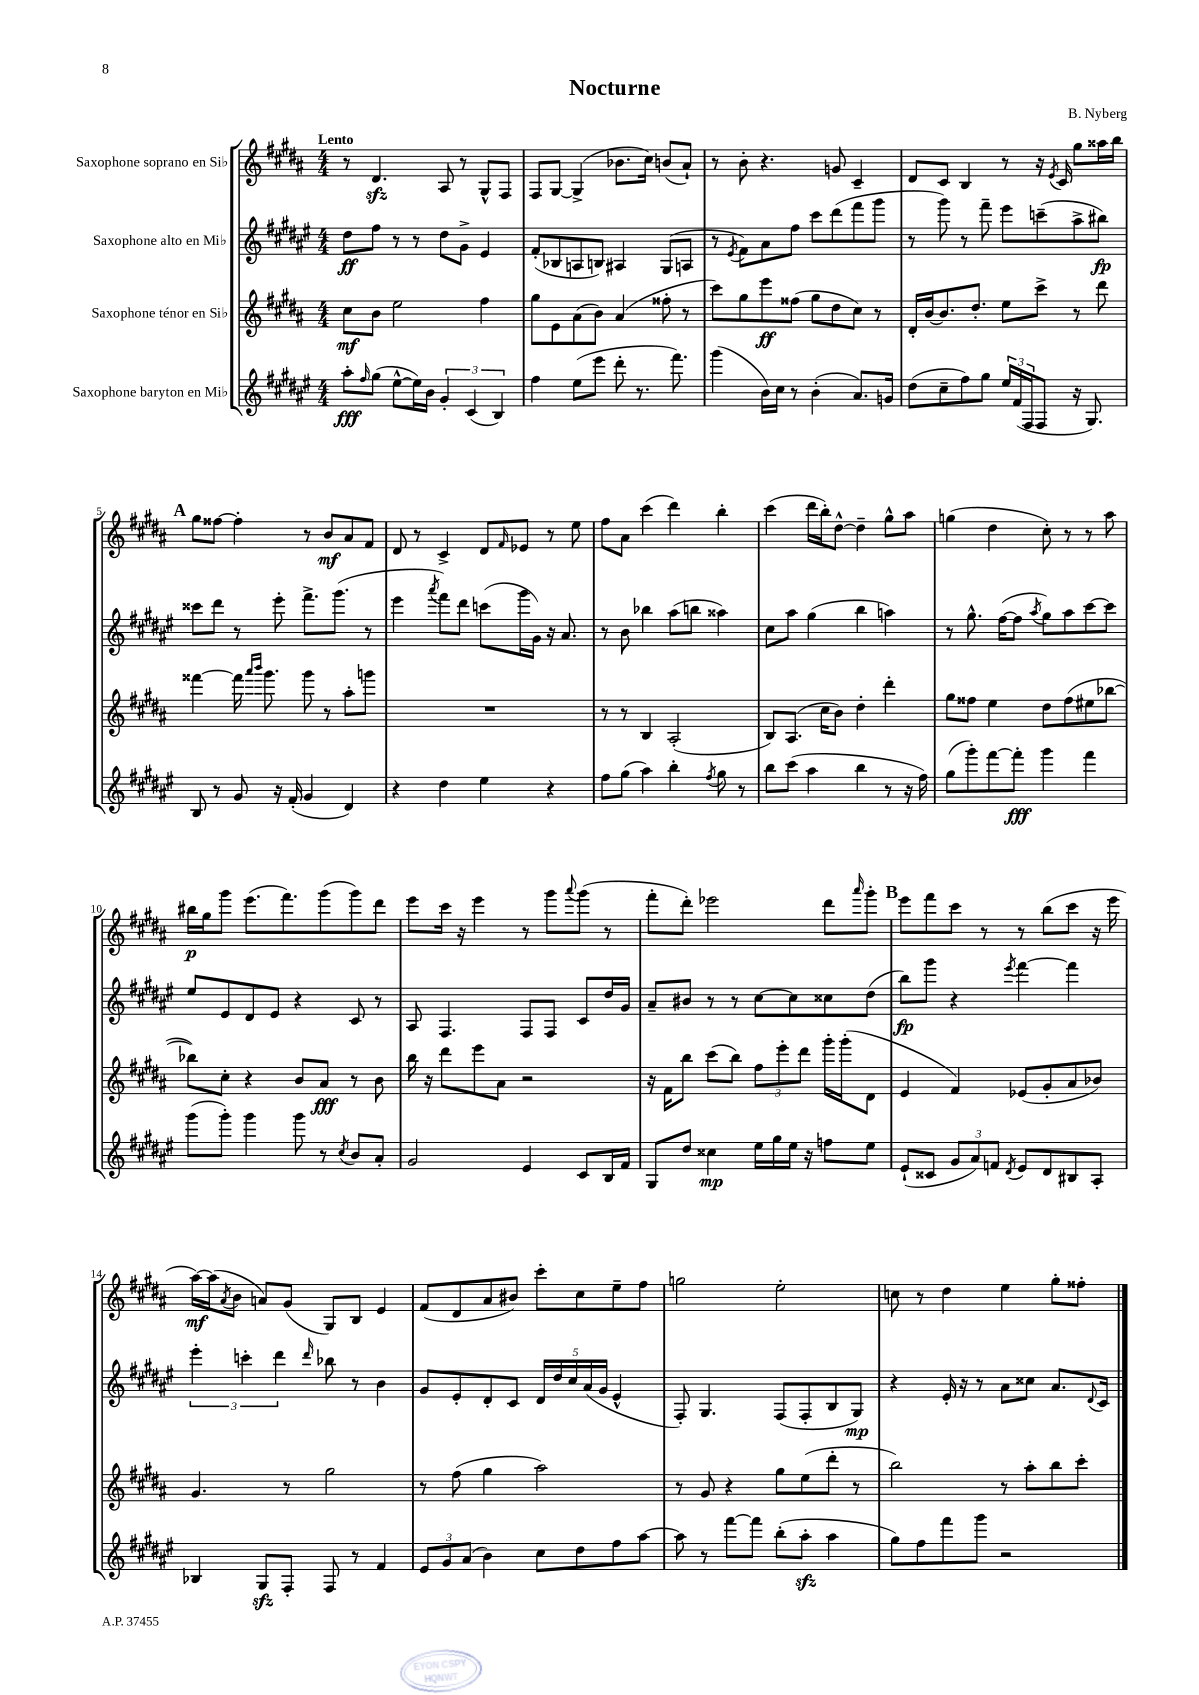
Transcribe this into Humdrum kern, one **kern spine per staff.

**kern	**kern	**kern	**kern
*staff4	*staff3	*staff2	*staff1
*clefG2	*clefG2	*clefG2	*clefG2
*k[f#c#g#d#a#e#]	*k[f#c#g#d#a#]	*k[f#c#g#d#a#e#]	*k[f#c#g#d#a#]
*M4/4	*M4/4	*M4/4	*M4/4
8aa#'	8cc#	8dd#	8r
16qqff#	.	.	.
(8gg#	8b	8ff#	4.d#
[8ee#^^	2ee	8r	.
16ee#])	.	8r	.
16b	.	.	.
6g#'	.	8dd#	8A#
.	.	8g#^	8r
(6c#	.	.	.
.	4ff#	4e#	8G#^^
6B)	.	.	.
.	.	.	8F#
=	=	=	=
4ff#	8gg#	(8f#'	8F#
.	8e	8B-	[8G#
(8ee#	(8a#	8A	(4G#^]
8eee#	8b)	8B)	.
8ddd#'	(4a#	4A#	8.b-
8.r	.	.	.
.	.	.	16cc#)
.	8ff##'	(8G#	(8b
8.fff#)	.	.	.
.	8r	8A	8a#`)
=	=	=	=
(4ggg#	8ccc#)	8r	8r
.	.	8qe#	.
.	8gg#	8f#)	8b'
16b)	8eee	8a#	4.r
16cc#	.	.	.
8r	(8ff##	8ff#	.
(4b'	8gg#	8ccc#	.
.	8dd#	(8ddd#	8g
8.a#)	8cc#)	8fff#	4c#~
.	8r	8ggg#	.
16g	.	.	.
=	=	=	=
(8dd#	16d#'	8r	8d#
.	[16b	.	.
8cc#~	8.b]	8ggg#)	8c#
8ff#)	.	8r	4B
.	8.dd#'	.	.
8gg#	.	8fff#~	.
24ee#	8ee	8eee#	8r
(24f#	.	.	.
24F#	.	.	.
8F#	8ccc#^	(8ccc~	16r
.	.	.	8qe
.	.	.	16c#
16r	8r	8aa#^	8gg#
8.G#)	.	.	.
.	8ddd#	8bb#)	16aa##
.	.	.	16bb
=	=	=	=
8B	[4fff##	8ccc##	8gg#
8r	.	8ddd#	[8ff##
8g#	16fff##]	8r	4ff##']
.	16qqaaa#	.	.
.	16qqbbb	.	.
.	8.ggg#	.	.
16r	.	8eee#'	.
(16f#'	.	.	.
4g#	8ggg#	8.fff#^	8r
.	8r	.	8b
.	.	(8.ggg#	.
4d#)	8aa#'	.	8a#
.	8ggg	8r	8f#
=	=	=	=
4r	1r	4eee#	8d#
.	.	.	8r
.	.	8qaaa#	.
4dd#	.	8fff#)	4c#^
.	.	8ddd#	.
4ee#	.	(8ccc	8d#
.	.	.	16qqf#
.	.	16ggg#	8e-
.	.	16g#)	.
4r	.	16r	8r
.	.	8.a#	.
.	.	.	8ee
=	=	=	=
8ff#	8r	8r	8ff#
(8gg#	8r	8b	8a#
4aa#)	4B	4bb-	(4ccc#
4bb'	(2A#'	(8aa#	4ddd#)
.	.	8bb	.
8qff#	.	.	.
8gg#	.	4aa##)	4bb'
8r	.	.	.
=	=	=	=
8bb	8B)	8cc#	(4ccc#
(8ccc#	(8.A#	8aa#	.
4aa#	.	(4gg#	16ddd#
.	16cc#	.	16bb')
.	8b)	.	[8dd#^^
4bb	4dd#'	4bb	4dd#~]
8r	4ddd#'	4aa)	8gg#^^
16r	.	.	8aa#
16ff#)	.	.	.
=	=	=	=
(8gg#	8gg#	8r	(4gg
8ggg#')	8ff##	8.gg#^^	.
[8fff#	4ee	.	4dd#
.	.	([16ff#	.
8fff#']	.	8ff#]	.
.	.	8qaa#	.
4ggg#	8dd#	8gg#)	8cc#')
.	(8ff##	8aa#	8r
4fff#	8ee#	[8ccc#	8r
.	[8bb-	8ccc#]	8aa#
=	=	=	=
(8ggg#	8bb-])	8ee#	16bb#
.	.	.	16gg#
8ggg#')	8cc#'	8e#	8ggg#
4ggg#	4r	8d#	(8.eee
.	.	8e#	.
.	.	.	8.fff#)
8ggg#	8b	4r	.
8r	8a#	.	(8ggg#
8qcc#	.	.	.
8b	8r	8c#	8ggg#)
8a#'	8b	8r	8ddd#
=	=	=	=
2g#	16bb	8A#	8eee
.	16r	.	.
.	8ddd#	4.F#	16ccc#
.	.	.	16r
.	8eee	.	4eee
.	8a#	.	.
4e#	2r	8F#	8r
.	.	8F#	8ggg#
.	.	.	8qqaaa#
8c#	.	8c#	(8ggg#
16B	.	16dd#	8r
16f#	.	16g#	.
=	=	=	=
8G#	16r	8a#~	8fff#'
.	16f#	.	.
8dd#	8bb	8b#	8ddd#')
4cc##	(8ccc#	8r	2eee-
.	8bb)	8r	.
16ee#	12ff#	[8cc#	.
16gg#	.	.	.
.	12eee'	.	.
16ee#	.	8cc#]	.
.	12ddd#	.	.
16r	.	.	.
8ff	16ggg#'	8cc##	8ddd#
.	(16ggg#'	.	.
.	.	.	16qqaaa#
8ee#	8d#	(8dd#	8ggg#'
=	=	=	=
(8e#`	4e	8bb)	8eee
8c##	.	8ggg#	8fff#
12g#	4f#)	4r	8ccc#
12a#)	.	.	.
.	.	.	8r
12f	.	.	.
8qd#	.	8qeee#	.
8e#	(8e-	[4fff#	8r
8d#	8g#'	.	(8bb
8B#	8a#	4fff#]	8ccc#
8A#'	8b-)	.	16r
.	.	.	16eee
=	=	=	=
4B-	4.g#	6eee#'	[16aa#)
.	.	.	(16aa#]
.	.	.	8qa#
.	.	.	8b
.	.	6ccc'	.
8G#	.	.	8a)
.	.	6ddd#	.
8F#'	8r	.	(8g#
.	.	16qqddd#	.
8F#	2gg#	8bb-	8G#)
8r	.	8r	8B
4f#	.	4b	4e
=	=	=	=
12e#	8r	8g#	(8f#
12g#	.	.	.
.	(8ff#	8e#'	8d#
(12a#	.	.	.
4b)	4gg#	8d#'	8a#
.	.	8c#	8b#)
8cc#	2aa#)	20d#	8ccc#'
.	.	20dd#	.
.	.	20cc#	.
8dd#	.	.	8cc#
.	.	(20a#	.
.	.	20g#	.
8ff#	.	4e#^^	8ee~
[8aa#	.	.	8ff#
=	=	=	=
8aa#]	8r	8F#')	2gg
8r	8g#	4.G#	.
[8fff#	4r	.	.
8fff#]	.	.	.
(8bb'	8gg#	(8F#	2ee'
8aa#'	(8ee	8F#'	.
4aa#	8ddd#'	8B	.
.	8r	8G#)	.
=	=	=	=
8gg#)	2bb)	4r	8cc
8ff#	.	.	8r
8fff#	.	16e#'	4dd#
.	.	16r	.
8ggg#	.	8r	.
2r	8r	8a#	4ee
.	8aa#'	8cc##	.
.	8bb	8.a#	8gg#'
.	8ccc#'	.	8ff##'
.	.	8qqd#	.
.	.	16c#	.
==	==	==	==
*-	*-	*-	*-
